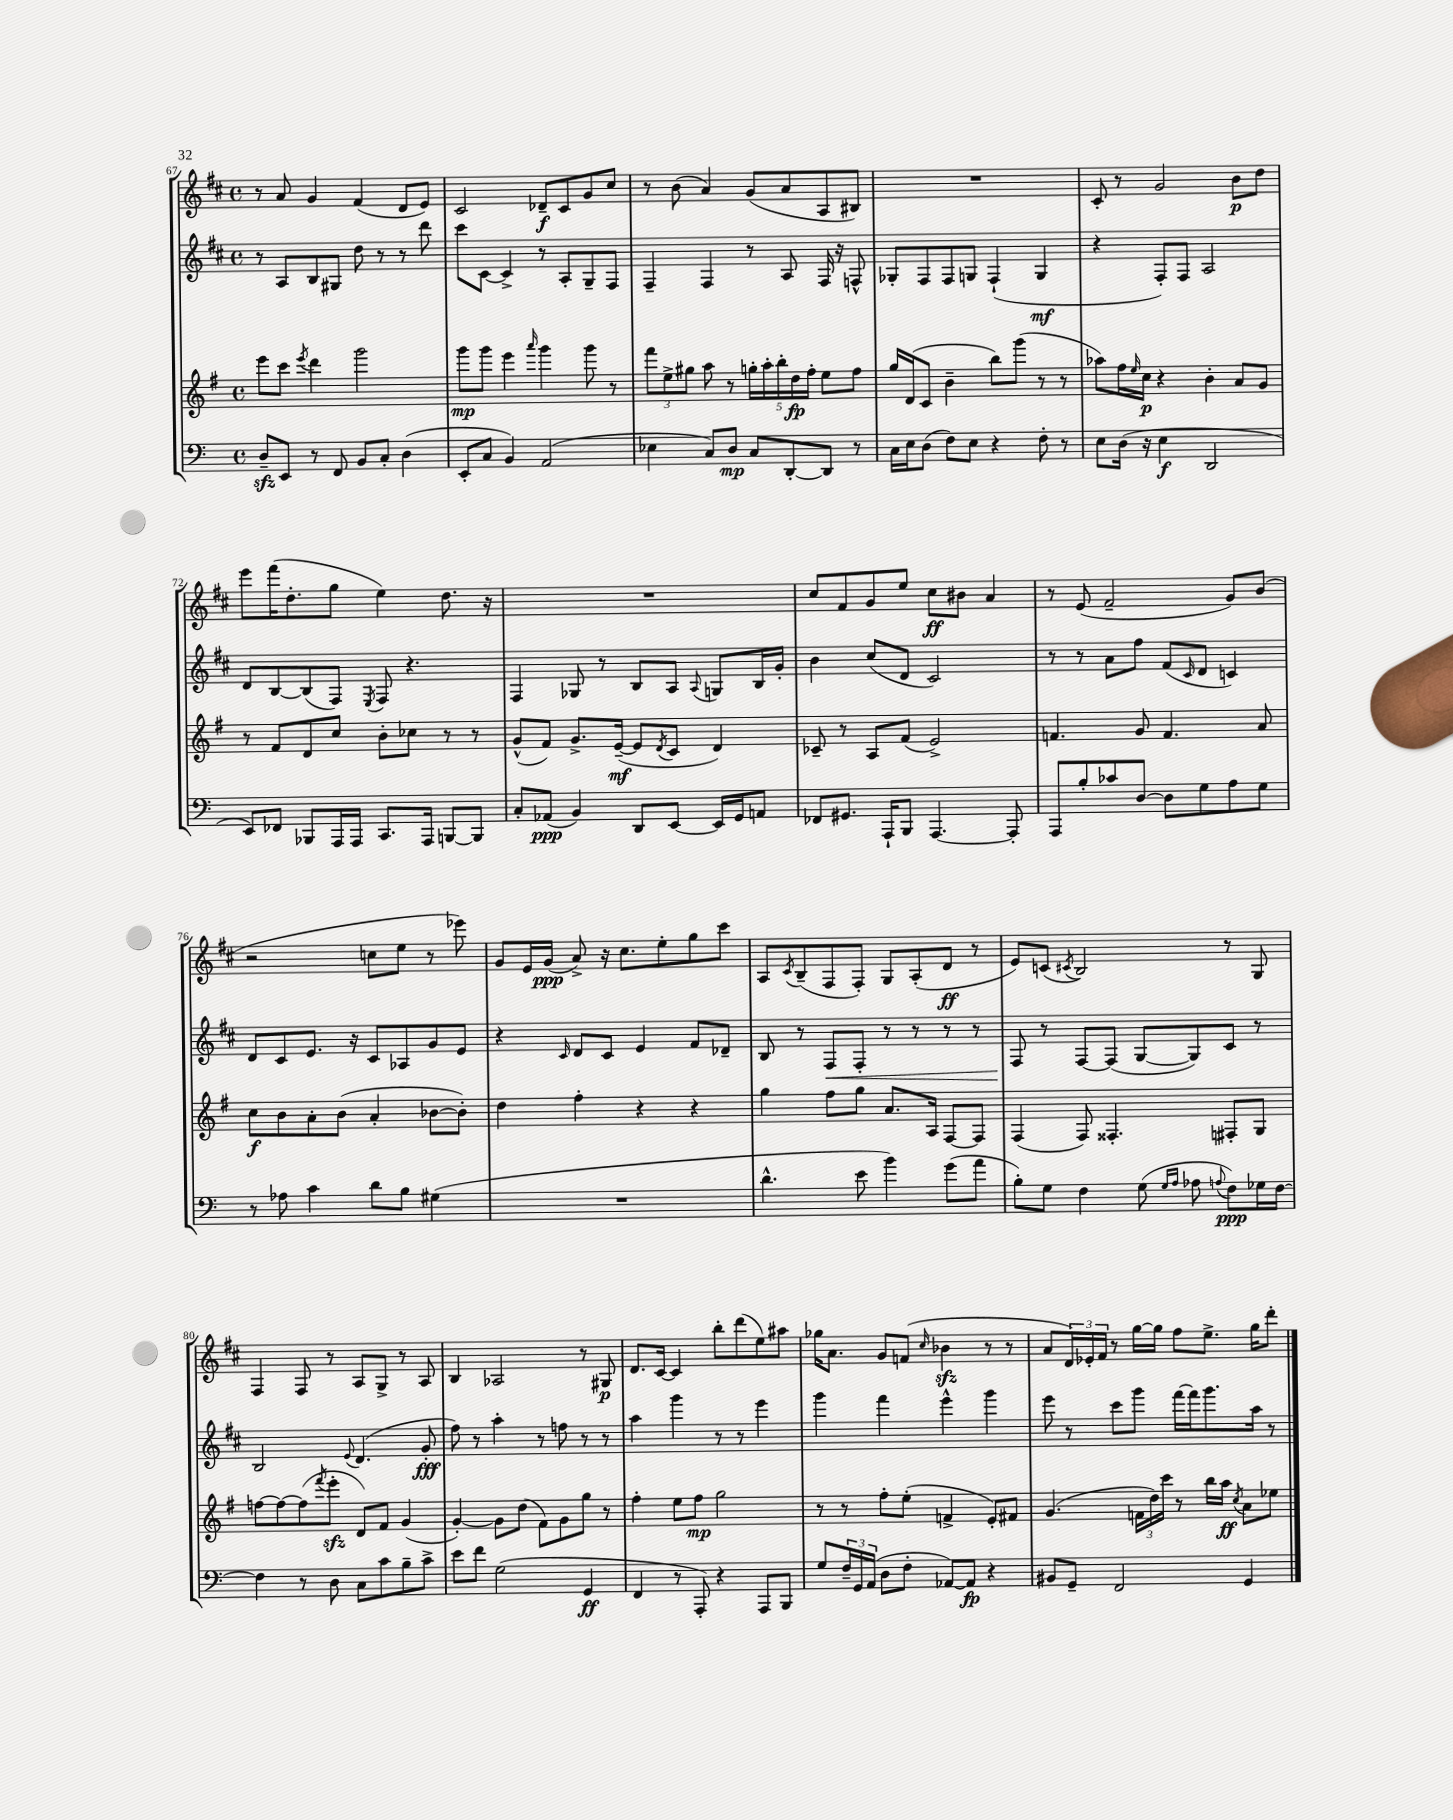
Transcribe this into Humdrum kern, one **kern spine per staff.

**kern	**kern	**kern	**kern
*staff4	*staff3	*staff2	*staff1
*clefF4	*clefG2	*clefG2	*clefG2
*k[]	*k[f#]	*k[f#c#]	*k[f#c#]
*M4/4	*M4/4	*M4/4	*M4/4
*met(c)	*met(c)	*met(c)	*met(c)
8D~/L	8eee\L	8r	8r
8EE/J	8ccc\J	8A/L	8a/
.	8qeee/	.	.
8r	4ddd\	8B/	4g/
8FF/	.	8G#/J	.
8BB/L	2ggg\	8dd\	(4f#/
8C'/J	.	8r	.
(4D\	.	8r	8d/L
.	.	8ddd\	8e/J)
=	=	=	=
8EE'/L	8ggg\L	8ccc#\L	2c#/
8C/J	8ggg\J	[8c#\J	.
4BB/)	4eee\	4c#^/]	.
.	16qqaaa/	.	.
(2AA/	4ggg\	8r	8d-~/L
.	.	8A'/L	8c#/
.	8ggg\	8G~/	8g/
.	8r	8F#/J	8cc#/J
=	=	=	=
4E-\	12fff#\L	4F#~/	8r
.	12ee^\	.	.
.	.	.	(8b\
.	12gg#\J	.	.
8C/L)	8aa\	4F#/	4a/)
8D/J	8r	.	.
8C/L	20gg'\LL	8r	(8g/L
.	20aa'\	.	.
.	20bb'\	.	.
[8DD'/	.	8A/	8a/
.	20dd\	.	.
.	20ff#'\JJ	.	.
8DD/]J	8ee\L	16F#/	8A/
.	.	16r	.
8r	8ff#\J	8F^^/	8B#/J)
=	=	=	=
16C\LL	16gg/LL	8G-'/L	1r
16E\J	(16d/J	.	.
(8D\J	8c/J	8F#/	.
8F\L)	4b~\	8F#/	.
8E\J	.	8G/J	.
4r	8bb\L)	(4F#`/	.
.	(8ggg\J	.	.
8F'\	8r	4G/	.
8r	8r	.	.
=	=	=	=
8E\L	8aa-\L)	4r	8c#'/
(16D\Jk	16ff#\L	.	8r
.	16qqee/	.	.
16r	16cc\JJ	.	.
4E\	4r	8F#'/L)	2g/
.	.	8F#/J	.
2DD/	4b'\	2A/	.
.	8a/L	.	8b\L
.	8g/J	.	8dd\J
=	=	=	=
8EE/L)	8r	8d/L	8eee\L
8FF-/J	8f#/L	[8B/	(16fff#\K
.	.	.	8.dd'\
8BBB-/L	8d/	(8B/]	.
16AAA/L	8cc/J	8F#/J)	8gg\J
16AAA/JJ	.	.	.
.	.	8qE/	.
8.CC/L	8b'\L	8F#/	4ee\)
.	8cc-\J	4.r	.
16AAA/Jk	.	.	.
[8BBB/L	8r	.	8.dd\
8BBB/]J	8r	.	.
.	.	.	16r
=	=	=	=
8C'/L	(8g^^/L	4F#/	1r
(8AA-/J	8f#/J)	.	.
4BB/)	8.g^/L	8G-/	.
.	.	8r	.
.	([16e~/Jk	.	.
8DD/L	8e/]L	8B/L	.
.	8qd/	.	.
[8EE/J	8c/J	8A/J	.
.	.	8qqA/	.
16EE/]LL	4d/)	8G/L	.
16GG/J	.	.	.
8AA/J	.	16B/L	.
.	.	16g'/JJ	.
=	=	=	=
8FF-/L	8c-~/	4b\	8cc#/L
8.GG#/J	8r	.	8f#/
.	8A/L	(8cc#/L	8g/
16AAA`/LK	.	.	.
8BBB/J	(8f#/J	8d/J	8ee/J
[4.AAA/	2e^/)	2c#/)	8cc#\L
.	.	.	8b#\J
.	.	.	4a/
8AAA'/]	.	.	.
=	=	=	=
8AAA/L	4.f/	8r	8r
8B'/	.	8r	(8e/
8c-/	.	8a\L	2f#~/
[8D/J	8g/	8ff#\J	.
8D\]L	4.f/	(8f#/L	.
.	.	16qqc#/	.
8G\	.	8d/J	.
8A\	.	4c/)	8g/L)
8G\J	8a/	.	(8b/J
=	=	=	=
8r	8cc\L	8d/L	2r
8A-\	8b\	8c#/	.
4c\	8a'\	8.e/J	.
.	(8b\J	.	.
.	.	16r	.
8d\L	4a'/	8c#/L	8cc\L
8B\J	.	8A-/	8ee\J
(4G#\	[8b-\L	8g/	8r
.	8b-'\]J)	8e/J	8eee-\)
=	=	=	=
1r	4dd\	4r	8g/L
.	.	.	16e/L
.	.	.	(16g/JJ
.	.	16qqc#/	.
.	4ff#'\	8d/L	8a^/)
.	.	8c#/J	16r
.	.	.	8.cc#\L
.	4r	4e/	.
.	.	.	8ee'\
.	4r	8f#/L	8gg\
.	.	8d-~/J	8ccc#\J
=	=	=	=
4.d^^\	4gg\	8B/	8A/L
.	.	.	8qc#/
.	.	8r	(8B~/
.	8ff#\L	8F#/L	8F#/
8e\	8gg\J	8F#'/J	8F#'/J)
4b\)	8.a/L	8r	8G/L
.	.	8r	(8A'/
.	16A/Jk	.	.
(8g\L	[8F#/L	8r	8d/J
8a\J	8F#/]J	8r	8r
=	=	=	=
8B'\L)	(4F#/	8F#/	8e/L)
8G\J	.	8r	(8c/J
.	.	.	8qc#/
4F\	8F#/)	[8F#/L	2B/)
.	4.F##'/	(8F#/]J	.
(8G\	.	[8G/L	.
16qqG/LL	.	.	.
16qqA/JJ	.	.	.
8A-\	.	8G/])	.
8qqA/	.	.	.
8F\L)	8F#'/L	8c#/J	8r
16G-\L	8G/J	8r	8G/
[16F\JJ	.	.	.
=	=	=	=
4F\]	[8ff\L	2B/	4F#/
.	8ff\_	.	.
8r	(8ff\]	.	8F#/
.	8qfff#/	.	.
8D\	8eee'\J	.	8r
.	.	8qqe/	.
8C\L	8d/L)	(4.d/	8A/L
8c\	8f#/J	.	8G^/J
8B~\	(4g/	.	8r
8c^\J	.	8g'/	8A/
=	=	=	=
8e\L	[4g'/)	8ff#\)	4B/
8f\J	.	8r	.
(2G\	8g\]L	4aa'\	2A-/
.	(8dd\J	.	.
.	8f#\L)	8r	.
.	8g\	8ff\	.
4GG/	8gg\J	8r	8r
.	8r	8r	8G#/
=	=	=	=
4FF/	4ff#'\	4aa\	8.d/L
.	.	.	[16c#/Jk
8r	8ee\L	4ggg\	4c#/]
8AAA'/)	8ff#\J	.	.
4r	2gg\	8r	8bb'\L
.	.	8r	(8ddd\
8AAA/L	.	4eee\	8ee\)
8BBB/J	.	.	8aa#\J
=	=	=	=
8G/L	8r	4ggg\	16gg-\LK
.	.	.	8.a\J
24F~/L	8r	.	.
24GG/	.	.	.
(24AA/JJ	.	.	.
8D\L	8ff#'\L	4fff#\	8g/L
8F'\J	(8ee'\J	.	(8f/J
.	.	.	16qqcc#/
[8AA-/L)	4f^/	4eee^^\	4b-\
8AA-/]J	.	.	.
4r	8e'/L)	4ggg\	8r
.	8f#/J	.	8r
=	=	=	=
8BB#/L	(4.g/	8eee\	8a/L
8GG~/J	.	8r	24d/L)
.	.	.	24e-'/
.	.	.	24f#/JJ
2FF/	.	8ccc#\L	8r
.	24f\LL	8ggg\J	[16gg\LL
.	24dd\)	.	.
.	.	.	16gg\]JJ
.	24ccc\JJ	.	.
.	8r	[16fff#\LL	8ff#\L
.	.	16fff#\]J	.
.	16bb\LL	8.ggg\	8.ee^\J
.	16aa\JJ	.	.
.	8qcc/	.	.
4GG/	8a\L	.	.
.	.	16aa\Jk	16gg\LK
.	8ee-\J	8r	8ddd'\J
==	==	==	==
*-	*-	*-	*-
